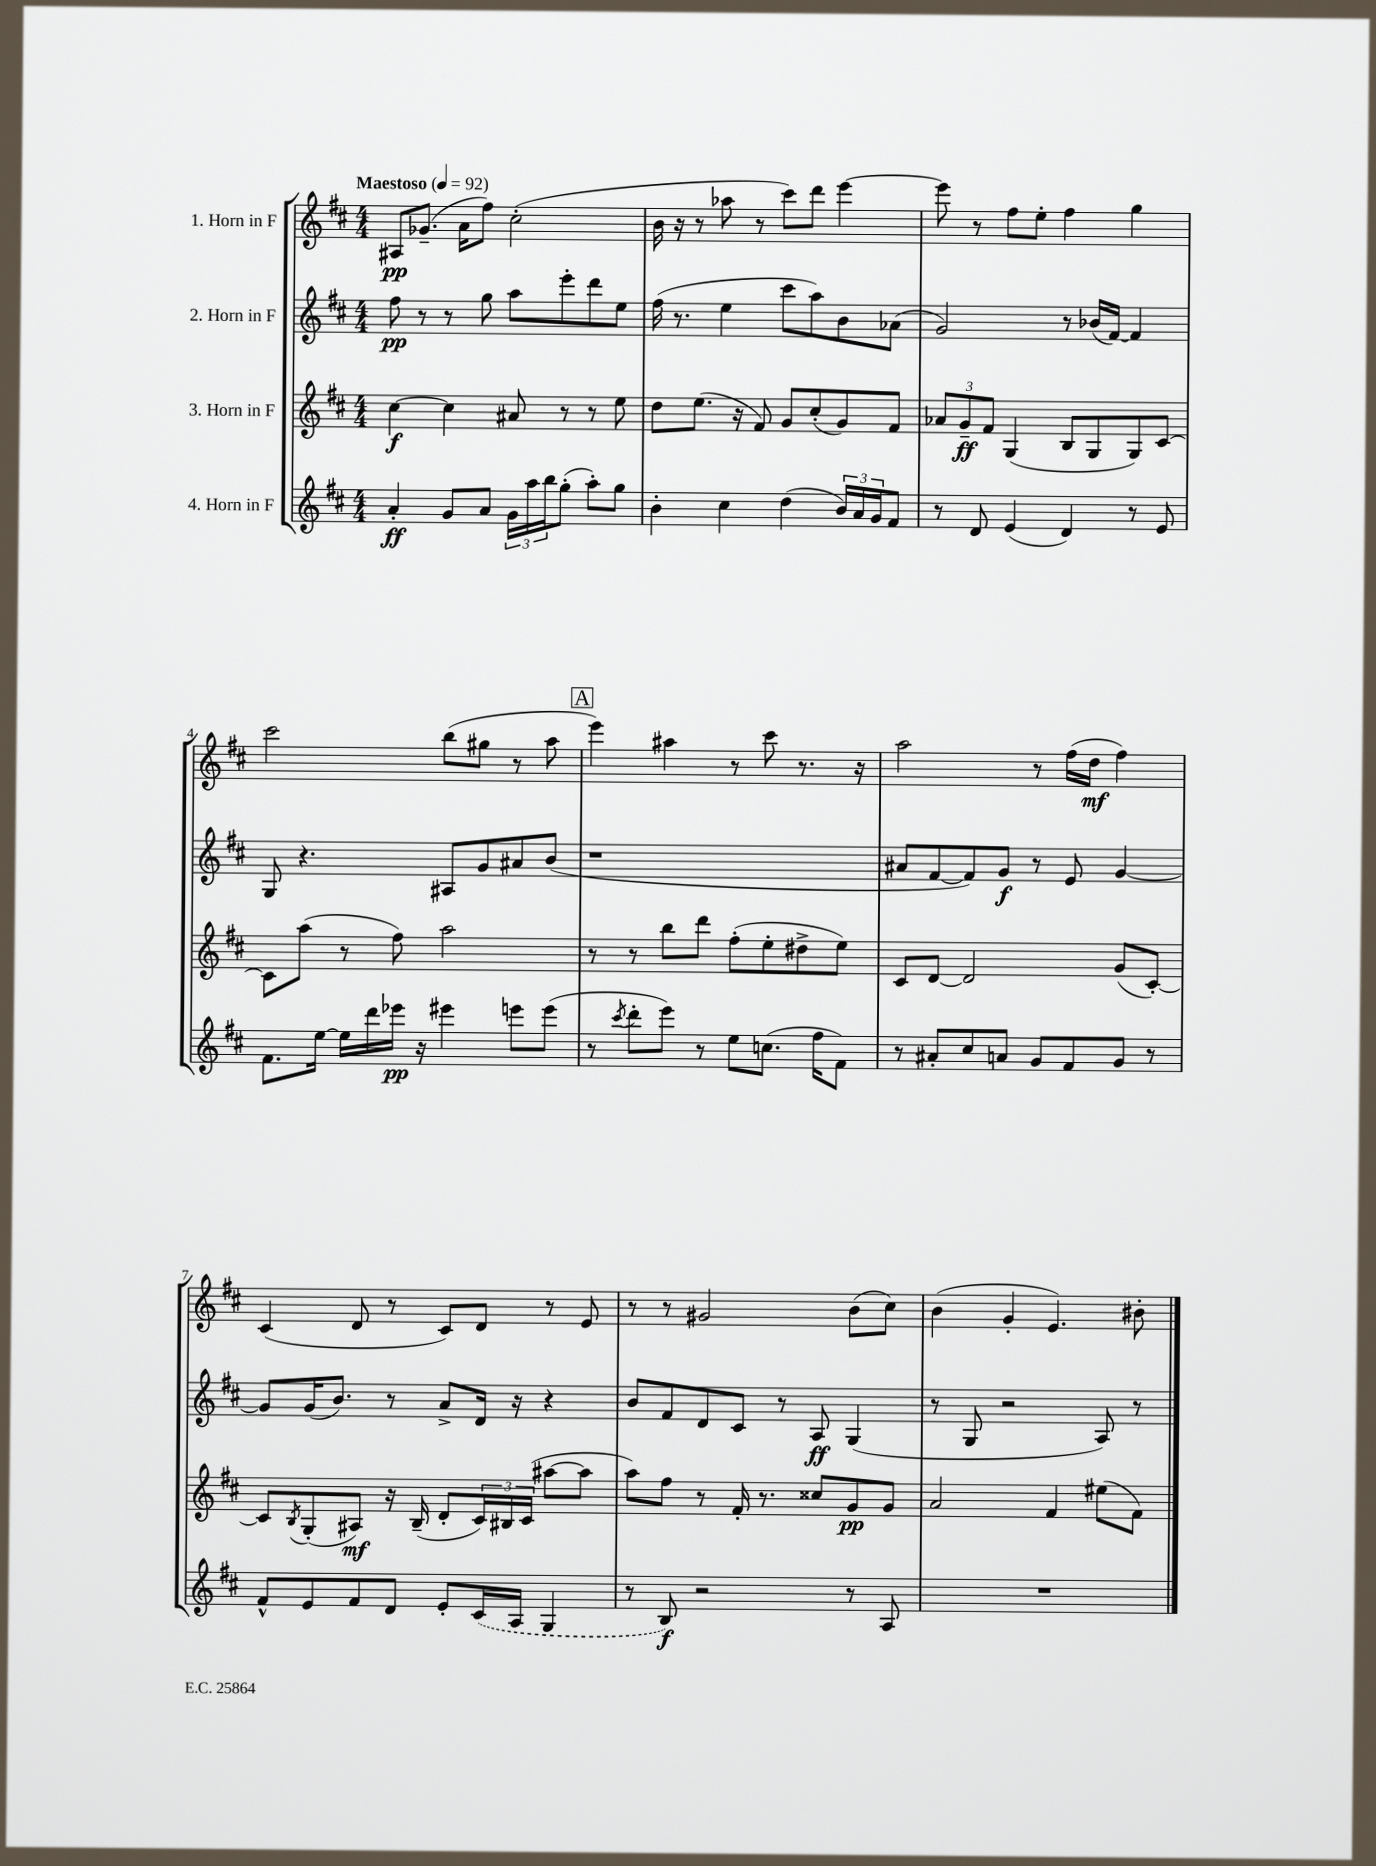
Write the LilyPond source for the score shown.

<<
\new StaffGroup <<
\new Staff = "s0" \with { instrumentName = "1. Horn in F" } {
    \clef treble \key d \major \numericTimeSignature \time 4/4 \tempo "Maestoso" 4 = 92
    ais8\pp ges'8.--( a'16 fis''8) cis''2-.( |
    b'16 r16 r8 aes''8 r8 cis'''8) d'''8 e'''4~ |
    e'''8 r8 fis''8 e''8-. fis''4 g''4 |
    cis'''2 b''8( gis''8 r8 a''8 |
    \mark \markup { \box "A" } e'''4) ais''4 r8 cis'''8 r8. r16 |
    a''2 r8 fis''16( d''16\mf fis''4) |
    cis'4( d'8 r8 cis'8) d'8 r8 e'8 |
    r8 r8 gis'2 b'8( cis''8) |
    b'4( g'4-. e'4.) bis'8-. \bar "|." |
}
\new Staff = "s1" \with { instrumentName = "2. Horn in F" } {
    \clef treble \key d \major \numericTimeSignature \time 4/4
    fis''8\pp r8 r8 g''8 a''8 e'''8-. d'''8 e''8 |
    fis''16( r8. e''4 cis'''8 a''8) b'8 aes'8( |
    g'2) r8 bes'16( fis'16~) fis'4 |
    g8 r4. ais8 g'8 ais'8 b'8( |
    \mark \markup { \box "A" } r1 |
    ais'8 fis'8~ fis'8) g'8\f r8 e'8 g'4~ |
    g'8 g'16( b'8.) r8 a'8-> d'16 r16 r4 |
    b'8 fis'8 d'8 cis'8 r8 a8\ff g4( |
    r8 g8 r2 a8) r8 \bar "|." |
}
\new Staff = "s2" \with { instrumentName = "3. Horn in F" } {
    \clef treble \key d \major \numericTimeSignature \time 4/4
    cis''4~\f cis''4 ais'8 r8 r8 e''8 |
    d''8 e''8.( r16 fis'8) g'8 cis''8-.( g'8) fis'8 |
    \tuplet 3/2 { aes'8 g'8--\ff fis'8 } g4( b8 g8 g8) cis'8~ |
    cis'8 a''8( r8 fis''8) a''2 |
    \mark \markup { \box "A" } r8 r8 b''8 d'''8 fis''8-.( e''8-. dis''8-> e''8) |
    cis'8 d'8~ d'2 g'8( cis'8~-.) |
    cis'8 \acciaccatura { b8 } g8-.( ais8\mf) r16 b16--( d'8-. \tuplet 3/2 { cis'16) bis16 cis'16( } ais''8~ ais''8 |
    a''8) fis''8 r8 fis'16-. r8. cisis''8 g'8\pp g'8 |
    a'2 fis'4 eis''8( fis'8) \bar "|." |
}
\new Staff = "s3" \with { instrumentName = "4. Horn in F" } {
    \clef treble \key d \major \numericTimeSignature \time 4/4
    a'4-.\ff g'8 a'8 \tuplet 3/2 { g'16 a''16 b''16 } g''8-.( a''8-.) g''8 |
    b'4-. cis''4 d''4( \tuplet 3/2 { b'16) a'16 g'16 } fis'8 |
    r8 d'8 e'4( d'4) r8 e'8 |
    fis'8. e''16~ e''16 d'''16 ees'''16\pp r16 eis'''4 e'''8 e'''8( |
    \mark \markup { \box "A" } r8 \acciaccatura { cis'''8 } d'''8-. e'''8) r8 e''8 c''8.( fis''16 fis'8) |
    r8 ais'8-. cis''8 a'8 g'8 fis'8 g'8 r8 |
    fis'8-^ e'8 fis'8 d'8 e'8-. \once \slurDashed cis'16( a16 g4 |
    r8 b8\f) r2 r8 a8 |
    R1 \bar "|." |
}
>>
>>
